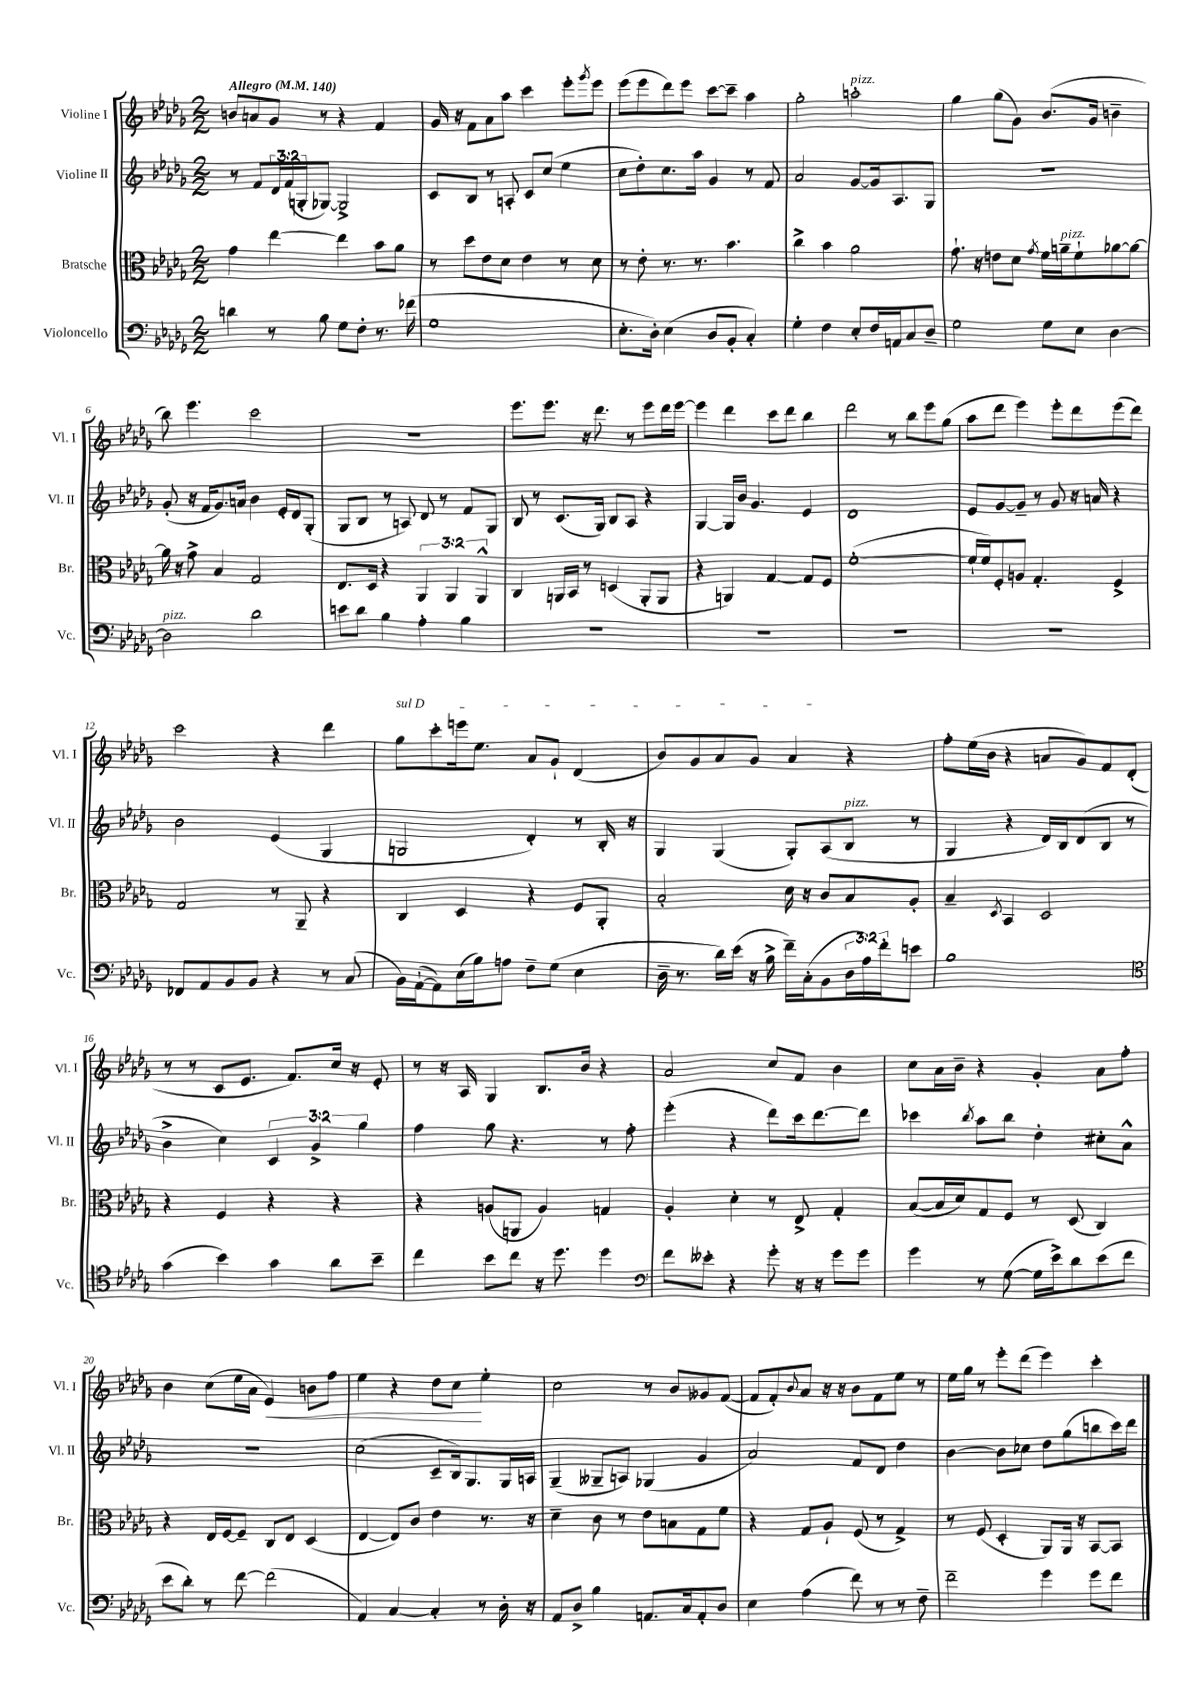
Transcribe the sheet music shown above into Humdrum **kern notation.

**kern	**kern	**kern	**kern	**dynam
*part4	*part3	*part2	*part1	*part1
*staff4	*staff3	*staff2	*staff1	*staff1
*I"Violoncello	*I"Bratsche	*I"Violine II	*I"Violine I	*
*I'Vc.	*I'Br.	*I'Vl. II	*I'Vl. I	*
*clefF4	*clefC3	*clefG2	*clefG2	*
*k[b-e-a-d-g-]	*k[b-e-a-d-g-]	*k[b-e-a-d-g-]	*k[b-e-a-d-g-]	*
*M2/2	*M2/2	*M2/2	*M2/2	*
*MM140	*MM140	*MM140	*MM140	*
=1	=1	=1	=1	=1
!	!	!	!LO:TX:a:B:t=Allegro	!
4dn\	4g-\	8r	8bn/L	.
.	.	8f/L	8an/	.
8r	[4ee-\	24d-/L	8g-/J	.
.	.	(24f/	.	.
.	.	24Gn'/J	.	.
8B-\	.	[8G-X/J)	8r	.
8G-\L	4ee-\]	2G-^/]	4r	.
8F'\J	.	.	.	.
8.r	8b-\L	.	4f/	.
.	8a-\J	.	.	.
(16f-X\	.	.	.	.
=2	=2	=2	=2	=2
1G-	8r	8c/L	16g-/	.
.	.	.	16r	.
.	8dd-\L	8B-/J	8f\L	.
.	8e-\	8r	8a-\	.
.	8d-\J	8An'/	8aa-\J	.
.	4e-\	8c/L	4ccc\	.
.	.	(8cc/J	.	.
.	8r	4ee-\	8eee-'\L	.
.	.	.	8qggg-/	.
.	8d-\	.	8eee-\J	.
=3	=3	=3	=3	=3
8.E-'\L	8r	8cc\L	(8eee-\L	.
.	8e-'\	8dd-'\)	8eee-\	.
16D-'\Jk)	.	.	.	.
(4E-\	8.r	8.cc\	8ddd-\)	.
.	.	.	8eee-\J	.
.	8.r	16aa-\Jk	.	.
8D-/L	.	4g-/	[8ccc\L	.
8BB-'/J	4.b-\	.	8ccc~\J]	.
4C'/)	.	8r	4aa-\	.
.	.	8f/	.	.
=4	=4	=4	=4	=4
4G-'\	4cc^\	2a-/	2gg-'\	.
4F\	4b-\	.	.	.
!	!	!	!LO:TX:a:i:t=pizz.	!
8E-'/L	2a-\	[8g-/L	2aan'\	.
16F/L	.	16g-/k]	.	.
16AAn/J	.	8.A-/	.	.
8C/	.	.	.	.
8D-~/J	.	8G-/J	.	.
=5	=5	=5	=5	=5
2G-\	8.g-`\	1r	4gg-\	.
.	16r	.	.	.
.	8en\L	.	(8gg-\L	.
.	8d-\J	.	8g-\J)	.
.	8qg-/	.	.	.
8G-\L	16f\LL	.	(8.b-/L	.
!	!LO:TX:a:i:t=pizz.	!	!	!
.	16an~\J	.	.	.
8E-\J	8f`\	.	.	.
.	.	.	16g-/Jk	.
[4D-\	[8a-X\	.	4bn~\	.
.	8a-\J_	.	.	.
!!LO:LB:g=z
=6	=6	=6	=6	=6
!LO:TX:a:i:t=pizz.	!	!	!	!
2D-\]	16a-\]	(8g-'/	8bb-\)	.
.	16r	.	.	.
.	8g-^\	16r	4.eee-\	.
.	.	16f/KL	.	.
.	4B-/	8.g-/)	.	.
.	.	16an/Jk	.	.
2d-\	2G-/	4b-\	2ccc\	.
.	.	16e-'/LL	.	.
.	.	16d-/J	.	.
.	.	(8G-'/J	.	.
=7	=7	=7	=7	=7
8en\L	8.E-/L	8G-/L	1r	.
8d-\J	.	8B-/J	.	.
.	16D-/Jk	.	.	.
4B-\	4r	8r	.	.
.	.	8An/)	.	.
4A-'\	6AA-/	8d-/	.	.
.	.	8r	.	.
.	6AA-/	.	.	.
4B-\	.	8f/L	.	.
.	6AA-^^/	.	.	.
.	.	8G-/J	.	.
=8	=8	=8	=8	=8
1r	4C/	8B-/	8.eee-\L	.
.	.	8r	.	.
.	.	.	8.eee-\J	.
.	16AAn/LL	(8.c/L	.	.
.	16BB-/JJ	.	.	.
.	8r	.	16r	.
.	.	16G-/Jk)	8.ddd-\	.
.	(4Dn/	8B-/L	.	.
.	.	8A-/J	8r	.
.	8AA'/L	4r	8eee-\L	.
.	8AA/J	.	16ddd-\L	.
.	.	.	[16eee-\JJ	.
=9	=9	=9	=9	=9
1r	4r	[4G-/	4eee-\]	.
.	4AAn/)	16G-/LL]	4ddd-\	.
.	.	16b-/JJ	.	.
.	.	4.g-/	.	.
.	[4G-/	.	8ccc\L	.
.	.	.	8ddd-\J	.
.	8G-/L]	4e-/	4bb-\	.
.	8F/J	.	.	.
=10	=10	=10	=10	=10
1r	([1f'	1d-	2ddd-\	.
.	.	.	8r	.
.	.	.	8bb-\L	.
.	.	.	8eee-\	.
.	.	.	(8gg-\J	.
=11	=11	=11	=11	=11
1r	16f`/LL]	8e-/L	8aa-\L	.
.	16f/J)	.	.	.
.	8F'/	[8g-/	8ddd-\J	.
.	8An/J	8g-~/J]	4eee-\)	.
.	4.G-'/	8r	.	.
.	.	8g-/	8eee-'\L	.
.	.	16r	8ddd-\	.
.	.	16an/	.	.
.	4F^/	4r	(8eee-\	.
.	.	.	8ddd-\J)	.
!!LO:LB:g=z
=12	=12	=12	=12	=12
8FF-X/L	2G-/	2b-\	2ccc\	.
8AA-/	.	.	.	.
8BB-/	.	.	.	.
8BB-/J	.	.	.	.
4r	8r	(4e-/	4r	.
.	8AA-~/	.	.	.
8r	4r	4G-/	4ddd-\	.
(8C/	.	.	.	.
=13	=13	=13	=13	=13
!	!	!	!LO:TX:a:i:t=sul D	!
16BB-\LL)	4C/	2Gn/	8gg-\L	.
([16AA-`\J	.	.	.	.
8AA-\])	.	.	8ccc'\	.
(16E-\L	4D-/	.	16eeen\k	.
16B-\J)	.	.	8.ee-\J	.
8An\J	.	.	.	.
8F~\L	4r	4d-'/)	8a-/L	.
(8G-\J	.	.	8g-`/J	.
4E-\	8F/L	8r	(4d-/	.
.	8AA-'/J	16B-'/	.	.
.	.	16r	.	.
=14	=14	=14	=14	=14
16D-~\	2B-'/	4G-/	8b-/L)	.
8.r	.	.	.	.
.	.	.	8g-/	.
16d-\LL)	.	(4G-/	8a-/	.
(16e-\JJ	.	.	.	.
16r	.	.	8g-/J	.
16B-^\	.	.	.	.
16f~\LL)	16d-\	8G-'/L)	4a-/	.
(16C'\J	16r	.	.	.
8BB-\	8c/L	(8A-/	.	.
!	!	!LO:TX:a:i:t=pizz.	!	!
24D-\L	8B-/	8B-/J	4r	.
24A-\)	.	.	.	.
24f'\J	.	.	.	.
8en\J	8A-'/J	8r	.	.
=15	=15	=15	=15	=15
1B-	4B-~/	4G-/	8ff'\L	.
.	.	.	(16ee-\L	.
.	.	.	16b-\JJ	.
.	8qD-/	.	.	.
.	4BB-/	4r	4r	.
.	2D-/	16d-/LL)	8an/L	.
.	.	16B-/J	.	.
.	.	(8d-/	8g-/)	.
.	.	8B-/J	8f/	.
.	.	8r	(8d-'/J	.
!!LO:LB:g=z
=16	=16	=16	=16	=16
*clefC4	*	*	*	*
(4g-\	4r	4b-^\	8r	.
.	.	.	8r	.
4b-\)	4F/	4cc\)	8c/L	.
.	.	.	8.e-/J	.
4g-\	4r	6c/	.	.
.	.	.	8.f/L)	.
.	.	6g-^/	.	.
8a-\L	4r	.	16cc/Jk	.
.	.	.	16r	.
.	.	6gg-\	.	.
8b-~\J	.	.	8e-'/	.
=17	=17	=17	=17	=17
4cc\	4r	4ff\	8r	.
.	.	.	16r	.
.	.	.	16A-/	.
8b-\L	(8An/L	8gg-\	4G-/	.
8cc\J	8AAn/J	4.r	.	.
16r	4A/)	.	8.B-/L	.
8.dd-\	.	.	.	.
.	.	.	16b-/Jk	.
4dd-\	4Gn/	8r	4r	.
.	.	8ff'\	.	.
=18	=18	=18	=18	=18
*clefF4	*	*	*	*
8f\L	4A-'/	(4eee-'\	2a-/	.
8e--X'\J	.	.	.	.
4r	4d-'\	4r	.	.
8g-'\	8r	8ddd-\L)	8cc/L	.
16r	8E-^/	16ccc\k	8f/J	.
16r	.	[8.ddd-\	.	.
8g-\L	4G-'/	.	4b-\	.
8g-\J	.	8ddd-\J]	.	.
=19	=19	=19	=19	=19
4g-\	([8B-/L	4ccc-X\	8cc\L	.
.	16B-/L]	.	16a-\L	.
.	16d-/J)	.	16b-~\JJ	.
.	.	8qbb-/	.	.
8r	8G-/	8aa-\L	4r	.
([8G-\	8F/J	8bb-\J	.	.
16G-\LL]	8r	4dd-'\	4g-'/	.
16e-^\J)	.	.	.	.
8d-\	(8D-/	.	.	.
(8e-\	4C/)	8cc#X'\L	8a-\L	.
8f\J	.	8a-^^\J	8ff'\J	.
!!LO:LB:g=z
=20	=20	=20	=20	=20
8e-\L	4r	1r	4b-\	.
8d-'\J)	.	.	.	.
8r	16E-/LL	.	(8cc\L	.
.	[16F/J	.	.	.
[8f\	8F~/J]	.	16ee-\L	.
.	.	.	16a-\JJ	.
!	!	!	!	!LO:HP:b
(2f\]	8C/L	.	4e-/)	<
.	8E-/J	.	.	.
.	(4D-/	.	8bn\L	.
.	.	.	8ff\J	.
=21	=21	=21	=21	=21
4AA-/)	[4E-/	(2cc\	4ee-\	.
[4C/	8E-/L])	.	4r	.
.	8c/J	.	.	.
4C'/]	4e-\	8c~/L	8dd-\L	.
.	.	16B-/k)	8cc\J	.
.	.	8.G-/	.	.
8r	8.r	.	4ee-'\	[
16D-'\	.	16G-/L	.	.
16r	16r	16An/JJ	.	.
=22	=22	=22	=22	=22
8AA-/L	4d-~\	(4G-~/	2cc\	.
8D-^/J	.	.	.	.
4B-\	8c\	8G--X~/L	.	.
.	8r	8An/J)	.	.
8.AAn/L	8e-\L	(4G-X/	8r	.
.	8Bn\	.	8b-/L	.
16C/k	.	.	.	.
8AA'/	8G-\	4g-/	8g--X/	.
8D-/J	8f\J	.	([8f/J	.
=23	=23	=23	=23	=23
4E-\	4r	2a-/)	8f/L]	.
.	.	.	8f'/)	.
.	.	.	8qqb-/	.
(4A-\	8G-/L	.	8a-/J	.
.	8A-`/J	.	16r	.
.	.	.	16r	.
8f\)	(8F/	8f/L	8b-\L	.
8r	8r	8d-/J	8f\	.
8r	4G-^/)	4dd-\	8ee-\J	.
8F~\	.	.	8r	.
=24	=24	=24	=24	=24
2f~\	8r	[4b-\	16ee-\LL	.
.	.	.	16gg-\JJ	.
.	(8F/	.	8r	.
.	4D-'/	8b-\L]	8eee-'\L	.
.	.	8cc-X\J	(8ddd-\J	.
4g-\	8AA-/L)	8dd-\L	4eee-\)	.
.	16AA-/Jk	(8gg-\	.	.
.	16r	.	.	.
8g-\L	[8BB-/L	8bbn\	4ccc'\	.
8f\J	8BB-/J]	16ccc\L)	.	.
.	.	16ddd-\JJ	.	.
==	==	==	==	==
*-	*-	*-	*-	*-
